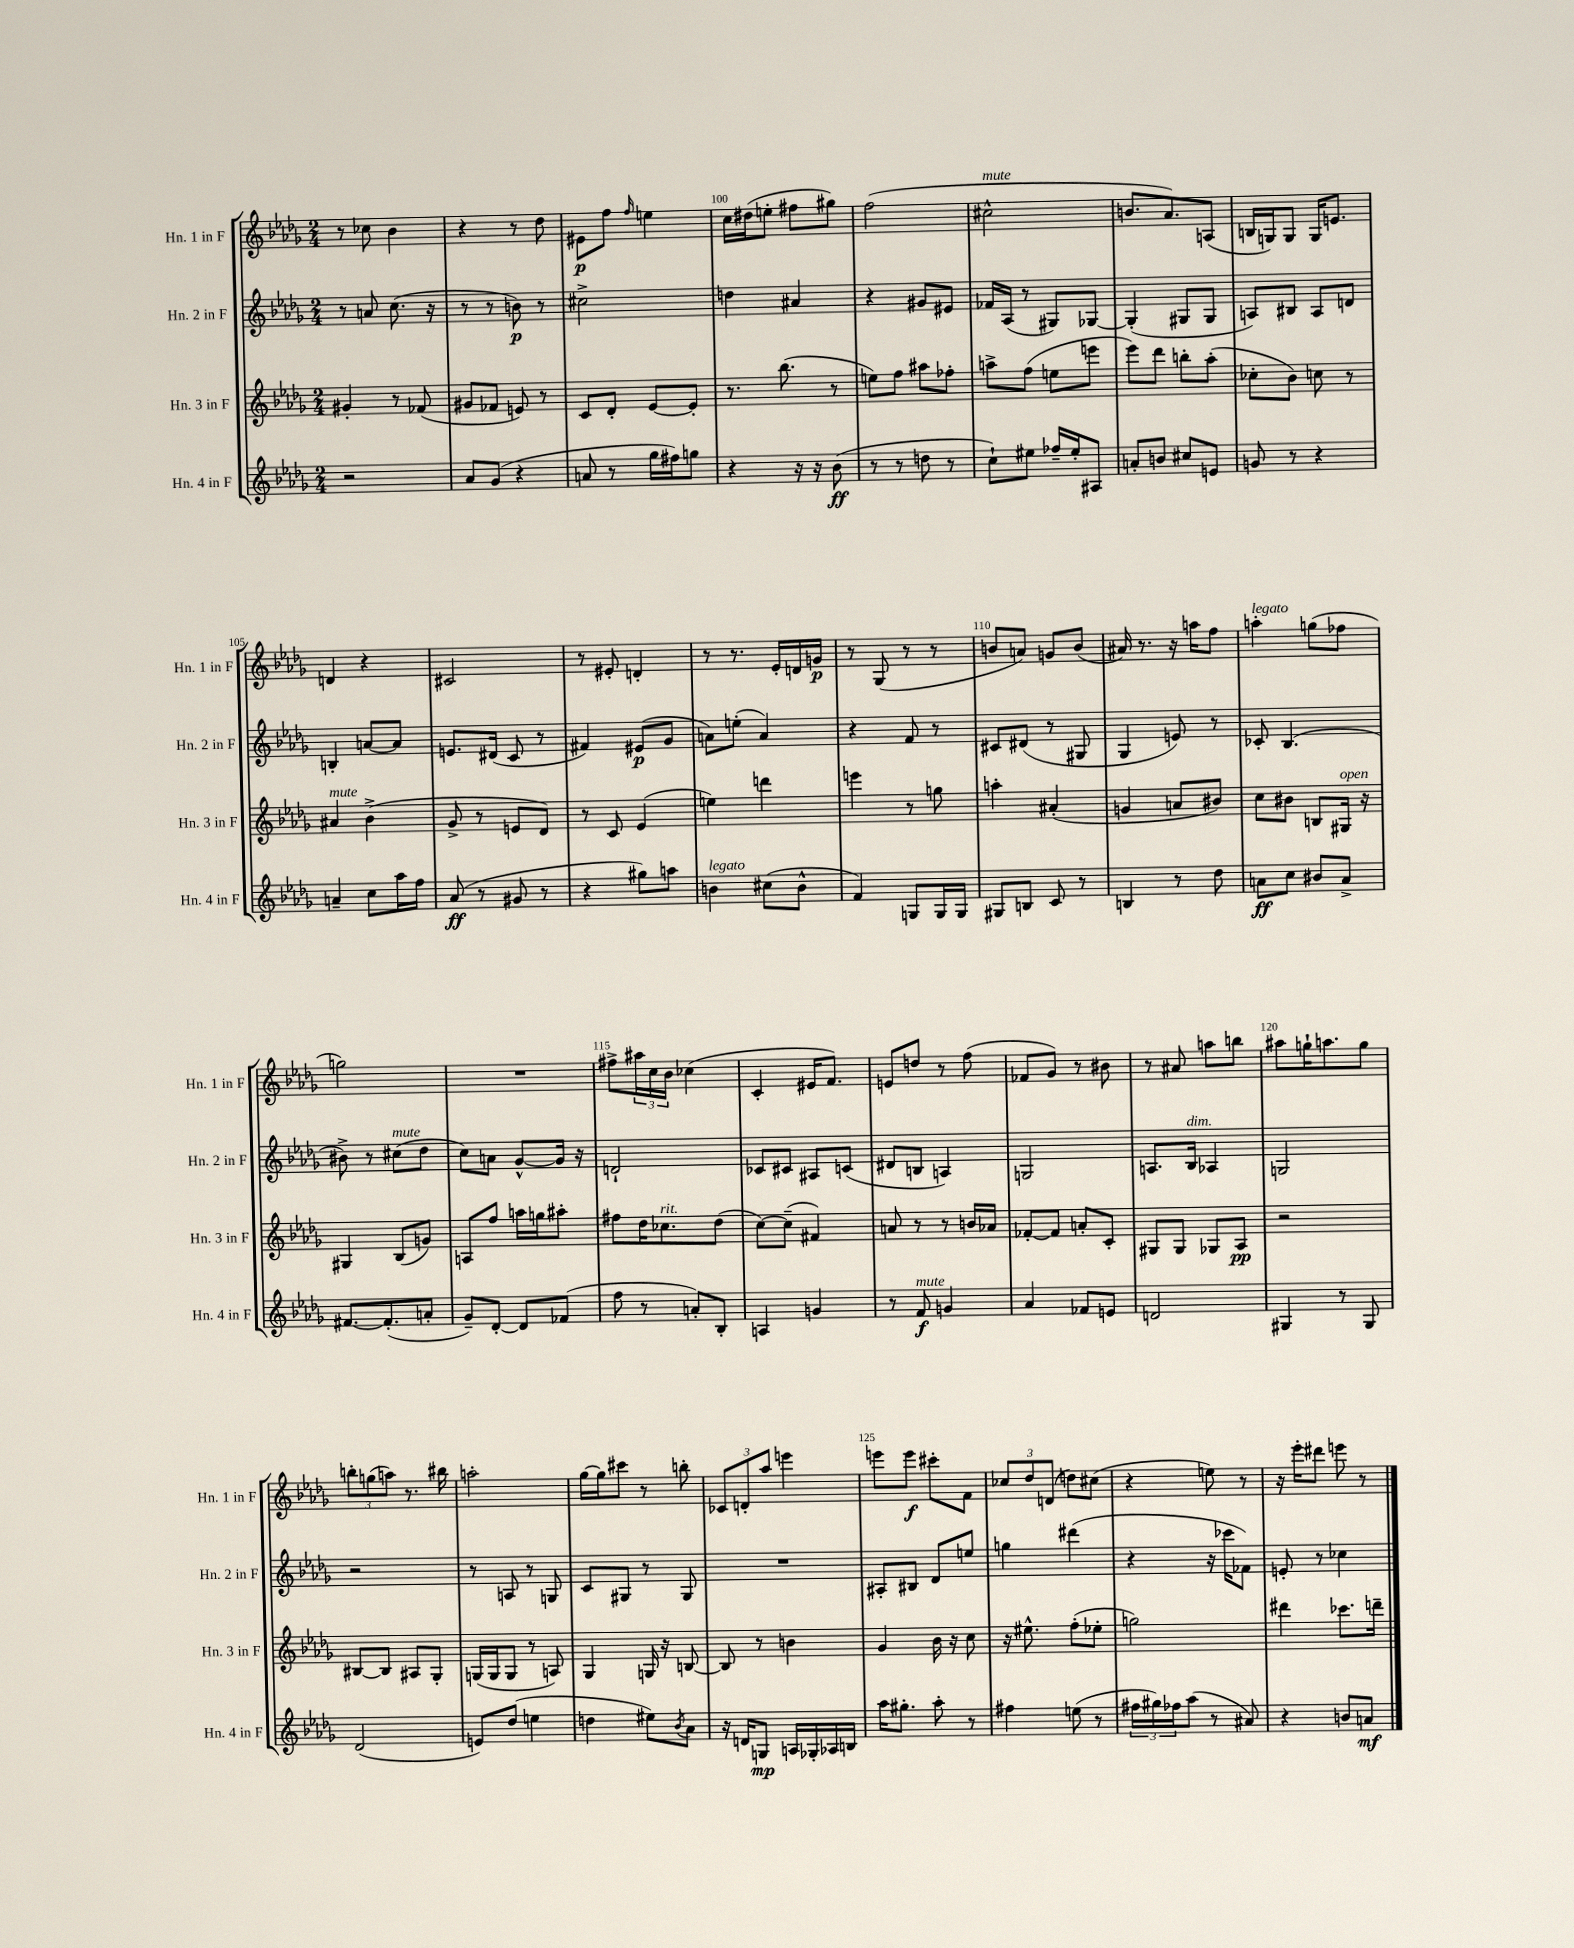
<<
\new StaffGroup <<
\new Staff = "s0" \with { instrumentName = "Hn. 1 in F" shortInstrumentName = "Hn. 1 in F" } {
    \clef treble \key des \major \numericTimeSignature \time 2/4
    r8 ces''8 bes'4 |
    r4 r8 des''8 |
    eis'8\p f''8 \grace { f''16 } e''4 |
    c''16 dis''16( e''8-. fis''8 gis''8) |
    f''2( |
    cis''2-^^\markup { \italic "mute" } |
    b'8. aes'8.) a8( |
    b16 g16) g8 g16 e'8. |
    d'4 r4 |
    cis'2 |
    r8 eis'8-. d'4-. |
    r8 r8. ees'16-. d'16 g'16\p |
    r8 ges8( r8 r8 |
    b'8 a'8) g'8 b'8( |
    ais'16) r8. r16 a''16 f''8 |
    a''4-.^\markup { \italic "legato" } g''8( fes''8 |
    g''2) |
    R2 |
    fis''8-> \tuplet 3/2 { ais''16 c''16 bes'16 } ces''4( |
    c'4-. eis'16 f'8.) |
    e'8 d''8 r8 f''8( |
    fes'8 ges'8) r8 bis'8 |
    r8 ais'8 a''8 b''8 |
    ais''8 g''16-! a''8. g''8 |
    \tuplet 3/2 { b''8-. g''8( a''8) } r8. bis''16 |
    a''2-. |
    ges''16~ ges''16 cis'''8 r8 b''8-. |
    \tuplet 3/2 { ces'8 d'8-. aes''8 } e'''4 |
    e'''8 e'''8\f cis'''8-. f'8 |
    \tuplet 3/2 { ces''8 des''8 d'8( } d''8) cis''8( |
    r4 e''8) r8 |
    r16 ees'''16-. dis'''8 e'''8 r8 \bar "|." |
}
\new Staff = "s1" \with { instrumentName = "Hn. 2 in F" shortInstrumentName = "Hn. 2 in F" } {
    \clef treble \key des \major \numericTimeSignature \time 2/4
    r8 a'8 c''8.( r16 |
    r8 r8 b'8\p) r8 |
    cis''2-> |
    d''4 ais'4 |
    r4 gis'8 eis'8 |
    fes'16 aes16( r8 gis8) ges8~ |
    ges4-.( gis8 gis8 |
    a8) bis8 a8 d'8 |
    b4-. a'8~ a'8 |
    e'8. dis'16( c'8 r8 |
    fis'4) eis'8\p( ges'8 |
    a'8) e''8-.( a'4) |
    r4 f'8 r8 |
    cis'8 dis'8( r8 gis8 |
    ges4 e'8) r8 |
    ces'8-. bes4.( |
    bis'8->) r8 cis''8^\markup { \italic "mute" }( des''8 |
    c''8) a'8 ges'8~-^ ges'16 r16 |
    d'2-! |
    ces'8 cis'8 ais8 c'8( |
    dis'8 b8 a4) |
    g2 |
    a8. bes16^\markup { \italic "dim." } aes4 |
    g2 |
    r2 |
    r8 a8 r8 g8 |
    c'8 gis8 r8 gis8 |
    R2 |
    ais8-. bis8 des'8 e''8 |
    g''4 dis'''4( |
    r4 r16 ces'''16 fes'8) |
    e'8-. r8 ces''4 \bar "|." |
}
\new Staff = "s2" \with { instrumentName = "Hn. 3 in F" shortInstrumentName = "Hn. 3 in F" } {
    \clef treble \key des \major \numericTimeSignature \time 2/4
    gis'4-. r8 fes'8( |
    gis'8 fes'8 e'8) r8 |
    c'8 des'8-. ees'8~ ees'8-. |
    r8. bes''8.( r8 |
    e''8) f''8 ais''8 fes''8-. |
    a''8-> f''8( e''8 e'''8 |
    ees'''8) des'''8 b''8-. aes''8-.( |
    ces''8-. bes'8) c''8 r8 |
    ais'4^\markup { \italic "mute" } bes'4->( |
    ges'8-> r8 e'8 des'8) |
    r8 c'8 ees'4( |
    e''4) d'''4 |
    e'''4 r8 g''8 |
    a''4-. ais'4-.( |
    g'4 a'8 bis'8) |
    c''8 bis'8 b8 gis16^\markup { \italic "open" } r16 |
    gis4 bes8( g'8) |
    a8 f''8 a''16 g''16 ais''8-. |
    fis''8 des''16 ces''8.^\markup { \italic "rit." } des''8( |
    c''8~) c''8--( fis'4) |
    a'8 r8 r8 b'16 aes'16 |
    fes'8~-. fes'8 a'8-. c'8-. |
    gis8 gis8 ges8 aes8\pp |
    r2 |
    bis8~ bis8 ais8 ges8-. |
    g16( g16 g8 r8 a8) |
    ges4 g16 r16 b8~ |
    b8 r8 b'4 |
    ges'4 bes'16 r16 c''8 |
    r16 eis''8.-^ f''8-.( ees''8-. |
    g''2) |
    dis'''4 ces'''8. d'''16-- \bar "|." |
}
\new Staff = "s3" \with { instrumentName = "Hn. 4 in F" shortInstrumentName = "Hn. 4 in F" } {
    \clef treble \key des \major \numericTimeSignature \time 2/4
    r2 |
    aes'8 ges'8( r4 |
    a'8 r8 ges''16 fis''16) g''8 |
    r4 r16 r16 bes'8\ff( |
    r8 r8 d''8 r8 |
    c''8-!) eis''8 fes''16-- eis''16-. ais8 |
    a'8-. b'8 cis''8 e'8 |
    g'8 r8 r4 |
    a'4-- c''8 aes''16 f''16 |
    aes'8\ff( r8 gis'8 r8 |
    r4 gis''8) a''8 |
    b'4^\markup { \italic "legato" } cis''8( b'8-^ |
    f'4) g8 g16 g16 |
    gis8 b8 c'8 r8 |
    b4 r8 des''8 |
    a'8\ff c''8 bis'8 a'8-> |
    fis'8.~ fis'8.-.( a'8-. |
    ges'8--) des'8~-. des'8 fes'8( |
    f''8 r8 a'8-.) bes8-. |
    a4 g'4 |
    r8 f'8\f^\markup { \italic "mute" } g'4 |
    aes'4 fes'8 e'8 |
    d'2 |
    gis4 r8 gis8 |
    des'2( |
    e'8) des''8( e''4 |
    d''4 eis''8) \acciaccatura { bes'8 } aes'8 |
    r16 d'16 g8\mp a16 ges16-. aes16 b16 |
    aes''16 gis''8.-. aes''8-. r8 |
    fis''4 e''8( r8 |
    \tuplet 3/2 { fis''16 gis''16) fes''16 } aes''8( r8 ais'8) |
    r4 b'8 a'8\mf \bar "|." |
}
>>
>>
\layout { \context { \Score currentBarNumber = #97 \override BarNumber.break-visibility = ##(#f #t #t) barNumberVisibility = #(every-nth-bar-number-visible 5) } }
